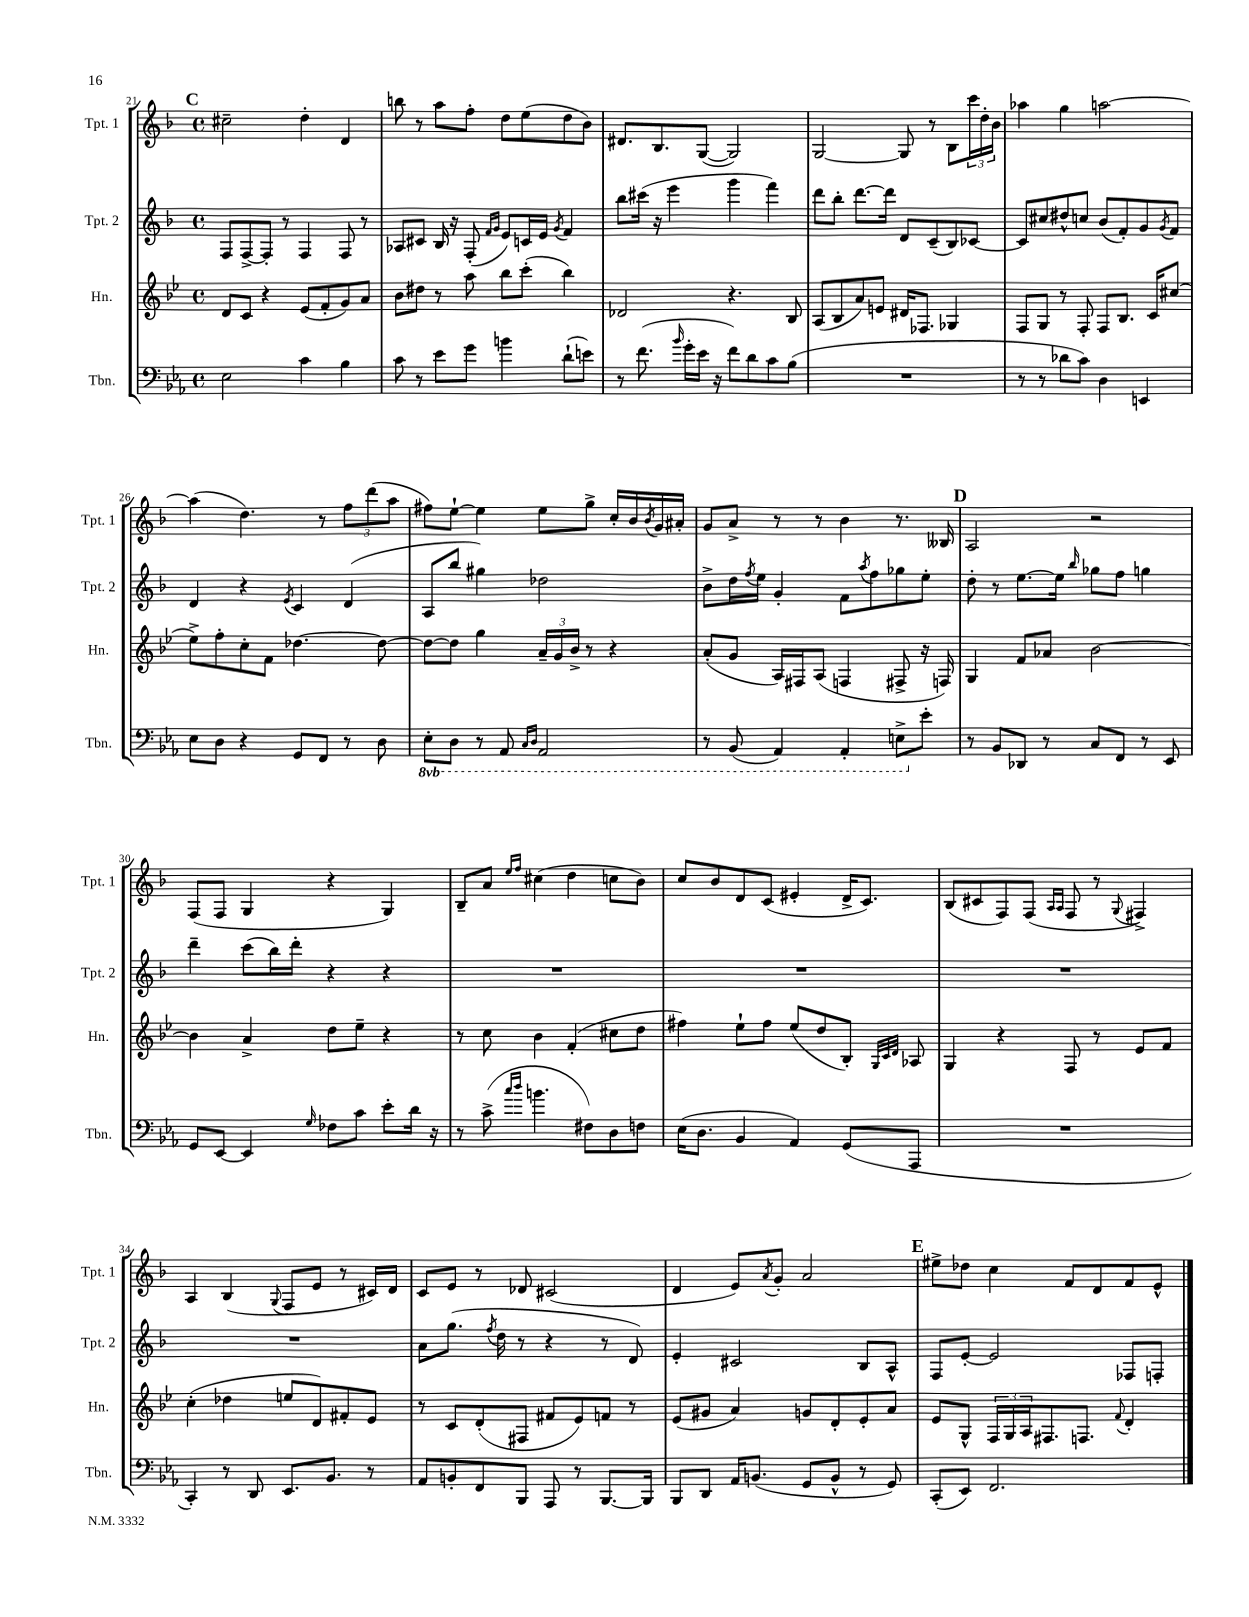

**kern	**kern	**kern	**kern
*staff4	*staff3	*staff2	*staff1
*clefF4	*clefG2	*clefG2	*clefG2
*k[b-e-a-]	*k[b-e-]	*k[b-]	*k[b-]
*M4/4	*M4/4	*M4/4	*M4/4
*met(c)	*met(c)	*met(c)	*met(c)
2E-	8d	8F	2cc#~
.	8c	[8F^	.
.	4r	8F']	.
.	.	8r	.
4c	(8e-	4F	4dd'
.	8f'	.	.
4B-	8g)	8F	4d
.	8a	8r	.
=	=	=	=
8c	8b-	8A-	8bb
8r	8dd#	8c#	8r
8e-	8r	16B-	8aa
.	.	16r	.
8g	8aa	(8F'	8ff'
.	.	16qqf	.
.	.	16qqg	.
4b	8bb-	8e)	8dd
.	(8ccc'	16c	(8ee
.	.	16e	.
.	.	8qg	.
(8d`	4bb-)	4f	8dd
8e)	.	.	8b-)
=	=	=	=
8r	2d-	8bb-	8.d#
(8.f	.	(16ccc#	.
.	.	16r	8.B-
.	.	4eee	.
16qqb-	.	.	.
16g'	.	.	.
16e-	.	.	([8G
16r	.	.	.
8f)	4.r	4ggg	2G])
8d	.	.	.
8c	.	4fff)	.
(8B-	8B-	.	.
=	=	=	=
1r	(8A	8ddd	[2G
.	8B-	8bb-'	.
.	8a)	[8.ddd	.
.	8e	.	.
.	.	16ddd]	.
.	16d#	8d	8G]
.	8.F-	.	.
.	.	(8c~	8r
.	4G-	8B-)	8B-
.	.	[8c-	24ccc
.	.	.	24dd'
.	.	.	24b-
=	=	=	=
8r	8F	8c-]	4aa-
8r	8G	8cc#	.
8d-	8r	8dd#^^	4gg
8c)	8F'	8cc	.
4D	8F	(8b-	[2aa
.	8.B-	8f')	.
4EE	.	8g	.
.	16c	.	.
.	.	8qg	.
.	(8cc#	8f	.
=	=	=	=
8E-	8ee-^)	4d	(4aa]
8D	8ff'	.	.
4r	8cc'	4r	4.dd)
.	8f	.	.
.	.	8qe	.
8GG	[4.dd-	4c	.
8FF	.	.	8r
8r	.	(4d	12ff
.	.	.	(12ddd
8D	8dd-_	.	.
.	.	.	12aa
=	=	=	=
8EE-'	8dd-_	8A	8ff#)
8DD	8dd-]	8bb-	[8ee`
8r	4gg	4gg#)	4ee]
8AAA-	.	.	.
16qqCC	.	.	.
16qqDD	.	.	.
2AAA-	24a~	2dd-	8ee
.	24g	.	.
.	24b-^	.	.
.	8r	.	8gg^
.	4r	.	16cc'
.	.	.	16b-
.	.	.	8qb-
.	.	.	16g
.	.	.	16a#'
=	=	=	=
8r	(8a'	8b-^	8g
(8BBB-	8g	16dd	8a^
.	.	8qff	.
.	.	16ee	.
4AAA-)	16A)	4g'	8r
.	16F#	.	.
.	(8A	.	8r
4AAA-'	4F	8f	4b-
.	.	8qaa	.
.	.	8ff	.
8EE^	8F#^	8gg-	8.r
8e-'	16r	8ee'	.
.	16F)	.	16B--
=	=	=	=
8r	4G	8dd'	2A
8BB-	.	8r	.
8DD-	8f	[8.ee	.
8r	8a-	.	.
.	.	16ee]	.
.	.	16qqbb-	.
8C	[2b-	8gg-	2r
8FF	.	8ff	.
8r	.	4gg	.
8EE-	.	.	.
=	=	=	=
8GG	4b-]	4ddd~	(8F
[8EE-	.	.	8F
4EE-]	4a^	(8ccc	4G
.	.	16bb-)	.
.	.	16ddd'	.
16qqG	.	.	.
8F-	8dd	4r	4r
8c	8ee-~	.	.
8e-'	4r	4r	4G)
16d	.	.	.
16r	.	.	.
=	=	=	=
8r	8r	1r	8B-~
(8c^	8cc	.	8a
16qqcc	.	.	16qqee
16qqdd	.	.	16qqff
4.b	4b-	.	(4cc#
.	(4f'	.	4dd
8F#)	.	.	.
8D	8cc#	.	8cc
8F	8dd	.	8b-)
=	=	=	=
(16E-	4ff#)	1r	8cc
8.D	.	.	.
.	.	.	8b-
4BB-	8ee-`	.	8d
.	8ff#	.	(8c
4AA-)	(8ee-	.	4e#'
.	8dd	.	.
(8GG	8B-')	.	16d^
.	.	.	8.c)
.	32qqG	.	.
.	32qqc	.	.
.	32qqd	.	.
8AAA-	8A-	.	.
=	=	=	=
1r	4G	1r	(8B-
.	.	.	8c#
.	4r	.	8F)
.	.	.	(8F
.	.	.	16qqA
.	.	.	16qqA
.	8F	.	8F
.	8r	.	8r
.	.	.	8qqG
.	8e-	.	4F#^)
.	8f	.	.
=	=	=	=
4CC')	(4cc'	1r	4A
8r	4dd-	.	(4B-
8DD	.	.	.
.	.	.	8qqG
8.EE-	8ee	.	8F
.	8d)	.	8e
8.BB-	.	.	.
.	8f#'	.	8r
8r	8e-	.	16c#)
.	.	.	16d
=	=	=	=
8AA-	8r	8a	8c
8BB'	8c	(8.gg	8e
8FF	(8d'	.	8r
.	.	8qff	.
.	.	16dd	.
8BBB-	8F#	8r	8d-
8AAA-	8f#	4r	(2c#
8r	8e-)	.	.
[8.BBB-	8f	8r	.
.	8r	8d)	.
16BBB-]	.	.	.
=	=	=	=
8BBB-	(8e-	4e'	4d
8DD	8g#	.	.
16AA-	4a)	2c#	8e)
(8.BB	.	.	.
.	.	.	8qa
.	.	.	8g'
8GG	8g	.	2a
8BB^^	8d'	.	.
8r	8e-'	8B-	.
8GG)	8a	8A^^	.
=	=	=	=
(8CC'	8e-	8F	8ee#^
8EE-)	8G^^	[8e'	8dd-
2.FF	24F	2e]	4cc
.	24G	.	.
.	24A	.	.
.	8.F#	.	.
.	.	.	8f
.	8.F	.	.
.	.	.	8d
.	8qqf	.	.
.	4d'	8F-	8f
.	.	8F'	8e^^
==	==	==	==
*-	*-	*-	*-
